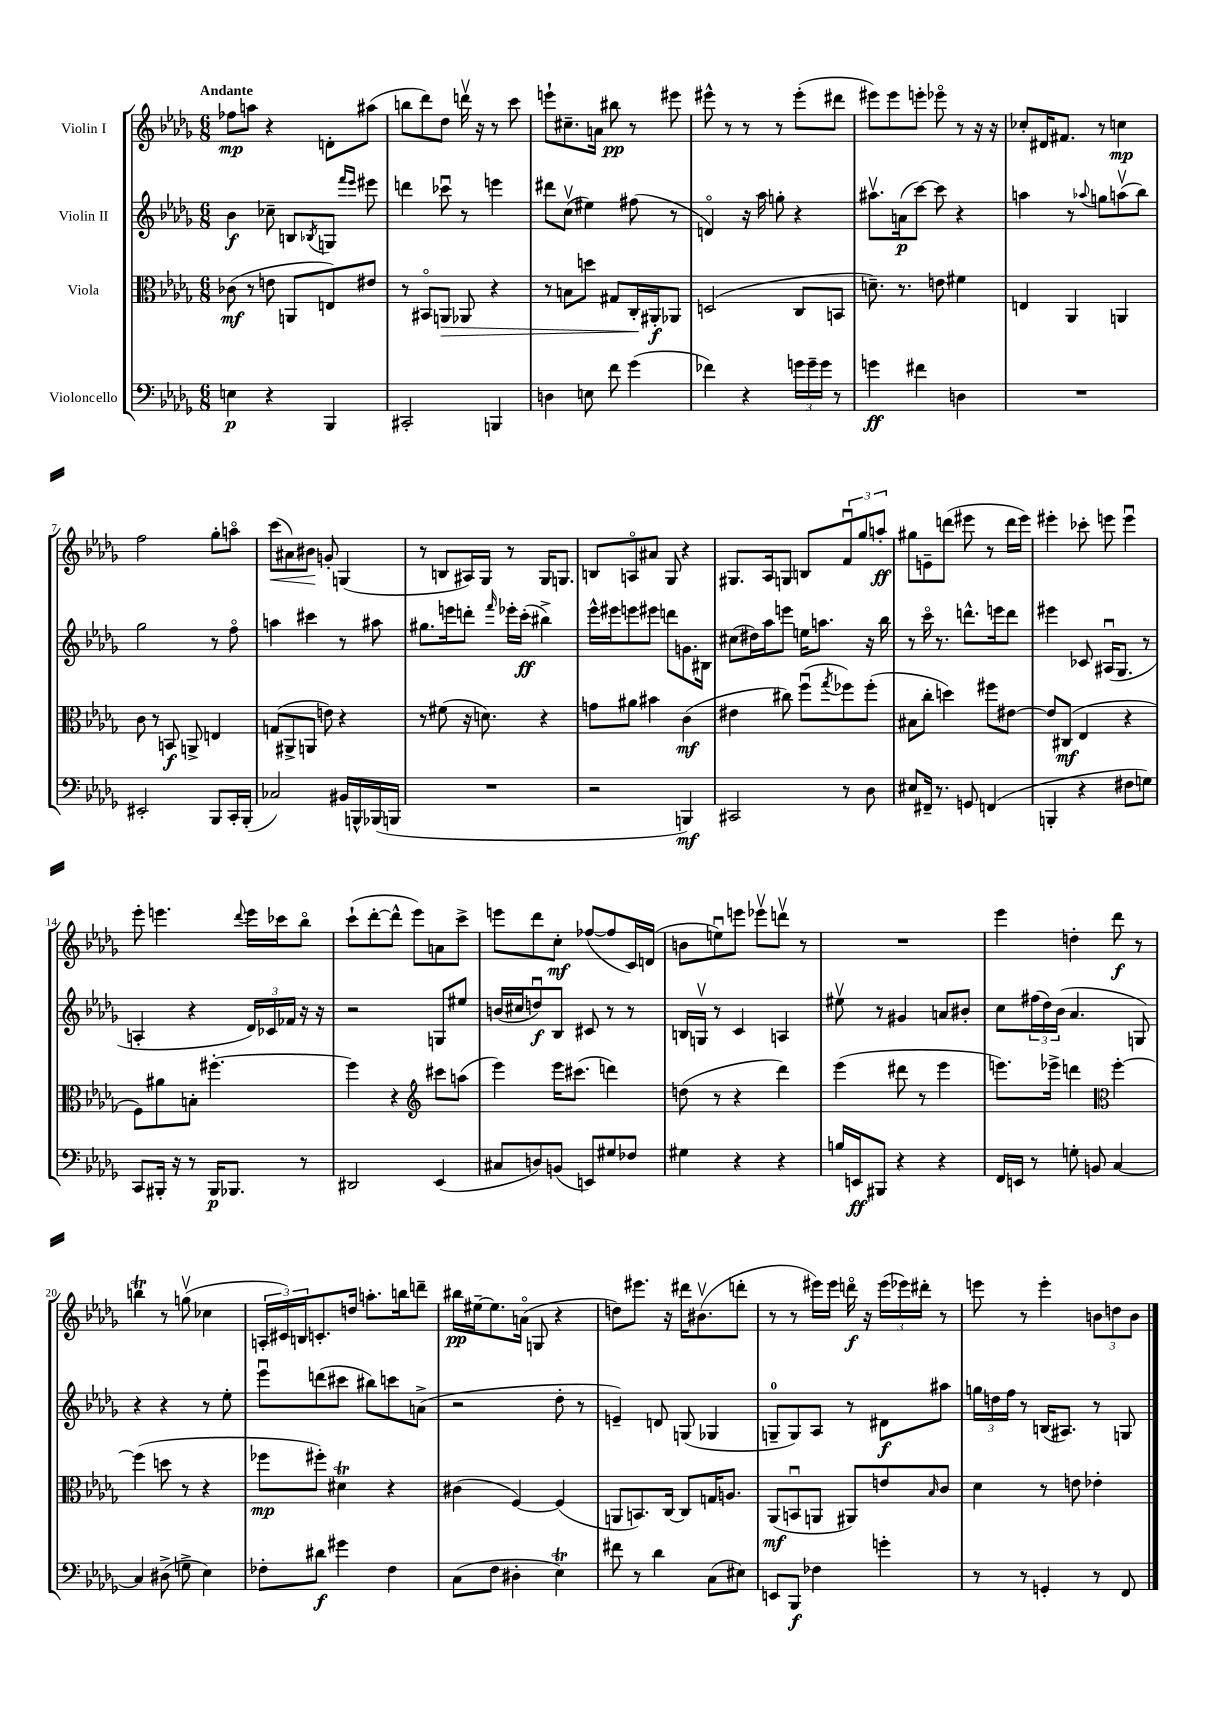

**kern	**kern	**kern	**kern
*staff4	*staff3	*staff2	*staff1
*clefF4	*clefC3	*clefG2	*clefG2
*k[b-e-a-d-g-]	*k[b-e-a-d-g-]	*k[b-e-a-d-g-]	*k[b-e-a-d-g-]
*M6/8	*M6/8	*M6/8	*M6/8
4E\	(8c-\	4b-\	8ff-\L
.	8r	.	8aa\J
4r	8e\	8cc-~\	4r
.	8AA/L	8B/L	.
.	.	8qB-/	.
4BBB-/	8E/)	8G/J	8d'\L
.	.	16qqfff/LL	.
.	.	16qqeee-/JJ	.
.	8e#/J	8eee#\	(8aa#\J
=	=	=	=
2CC#'/	8r	4ddd\	8bb\L
.	8BB#o/L	.	8ddd-\)
.	8AA/J	8ccc-u\	8dd-\J
.	8AA-/	8r	16dddv\
.	.	.	16r
4BBB/	4r	4eee\	8r
.	.	.	8ccc\
=	=	=	=
4D\	8r	8ddd#\L	8eee`\L
.	8B\L	(8ccv\J	8.cc#~\
8E\	8dd\J	4ee#\)	.
.	.	.	16a\Jk
8f\	8G#/L	.	8bb#\
(4g-\	16C'/L	(8ff#\	8r
.	16AA#'/J	.	.
.	8AA-/J	8r	8eee#\
=	=	=	=
4f-\)	(2D/	4do/)	8eee#^^\
.	.	.	8r
4r	.	16r	8r
.	.	16aa-\	.
.	.	8gg'\	8r
24g\LL	8C/L	4r	(8eee#'\L
24g~\	.	.	.
24g\JJ	.	.	.
8r	8BB/J	.	8ddd#\J
=	=	=	=
4g\	8.d~\)	8.aa#v\L	8eee#\L)
.	.	.	8eee#\
.	8.r	(16a\k	.
4f#\	.	[8ccc\J)	8eee'\J
.	8e\	8ccc\]	8eee-o\
4D\	4f#\	4r	8r
.	.	.	16r
.	.	.	16r
=	=	=	=
2.r	4E/	4aa\	8cc-'/L
.	.	.	16d#/K
.	.	.	8.f#/J
.	4AA-/	8r	.
.	.	8qqaa-/	.
.	.	8gg\L	8r
.	4AA/	(8aav\	4cc\
.	.	8bb-\J)	.
=	=	=	=
2EE#'/	8c\	2gg-\	2ff\
.	8r	.	.
.	8BB/	.	.
.	8AA^/	.	.
8BBB-/L	4E/	8r	8gg-'\L
16CC'/L	.	8ffo\	8aao\J
(16BBB-'/JJ	.	.	.
=	=	=	=
2C-/)	(8G/L	4aa\	(8ccc\L
.	8AA#^/	.	8a#\)
.	8AA/J	4ccc#\	8b#\J
.	8e\)	.	8g'/
16BB#/LL	4r	8r	(4G/
16BBB^^/	.	.	.
(16BBB-/	.	8aa#\	.
16BBB/JJ	.	.	.
=	=	=	=
2.r	8r	8.gg#\L	8r
.	(8f#\	.	8B/L
.	.	16eee\k	.
.	16r	8ddd'\J	16A#/L)
.	8.d\)	.	16G-/JJ
.	.	16qqfff/	.
.	.	16eee-'\LL	8r
.	.	(16ccc'\JJ	.
.	4r	4bb#^\)	16G-/LK
.	.	.	8.G/J
=	=	=	=
2r	8g\L	16eee-^^\LL	8B/L
.	.	16eee#\J	.
.	8a#\J	8eee\	8Ao/
.	4b#\	8eee#\J	8a#/J
.	.	8ddd\L	8G-/
4BBB/)	(4c\	8.g\	4r
.	.	16B#\Jk	.
=	=	=	=
2CC#/	4e#\	(8cc#\L	8.G#/L
.	.	16dd#\L)	.
.	.	16aa-\J	16A-/k
.	8cc#\)	8eee\J	8G/J
.	(8ffu\L	16ee\LK	8B/L
.	.	8.aa\J	.
.	8qgg-/	.	.
8r	8ff-\)	.	12fu/
.	.	.	12gg-/
8D-\	(8ff-'\J	16r	.
.	.	.	12aa'/J
.	.	16bb-\	.
=	=	=	=
8E#/L	8B#\L	8r	8gg#\L
16FF#~/Jk	8cc'\J	16ccco\	8e~\
8.r	.	8.r	.
.	4dd\)	.	(8ddd\J
8GG/	.	8.ddd^^\L	8eee#\
(4FF/	8ff#\L	.	8r
.	.	16eee\k	.
.	[8e#\J	8ddd\J	16ddd\LL
.	.	.	16eee#\JJ)
=	=	=	=
4BBB'/	8e#/]L	4eee#\	4eee#'\
.	(8C#/J	.	.
4r	4E-/	8c-/	8ccc-'\
.	.	(16A#u/LK	8eee\
.	.	8.G-/J	.
8F#\L	4r	.	4eeeu\
8G\J)	.	8r	.
=	=	=	=
8CC/L	8F\L)	4A'/	8eee-'\
16BBB#'/Jk	8a#\	.	4.eee\
16r	.	.	.
8r	8B'\J	4r	.
16BBB#/LK	[4.ff#'\	.	.
8.BBB-/J	.	.	.
.	.	.	8qqddd-/
.	.	24d-/LL)	16eee\LL
.	.	24c-/	.
.	.	.	16ccc-\J
.	.	24f-/JJ	.
8r	.	16r	8bb-o\J
.	.	16r	.
=	=	=	=
2DD#/	4ff#\]	2r	(8ccc`\L
.	.	.	[8ddd-'\
.	4r	.	8ddd-^^\]J
.	.	.	8eee-\L)
*	*clefG2	*	*
(4EE-/	8ccc#\L	8G/L	8a\
.	(8aa\J	8ee#/J	8ccc^\J
=	=	=	=
8C#/L	4eee-\)	(16b/LL	8eee\L
.	.	16cc#/J	.
8D/)	.	8ddu/)	8ddd-\
(8BB/J	16eee-\LK	8B-/J	8cc'\J
.	(8.ccc#\J	.	.
8EE/L)	.	8c#/	([8ff-/L
8G#/	4ddd\)	8r	8ff-/]
8F-/J	.	8r	16c/L)
.	.	.	(16d/JJ
=	=	=	=
4G#\	(8dd\	16B/LL	8b\L
.	.	16Gv/JJ	.
.	8r	8r	8eeu\)
4r	4r	4c/	8eee\J
.	.	.	8eee-v\L
4r	4ddd-\)	4A/	8dddv\J
.	.	.	8r
=	=	=	=
16B/LL	(4eee-\	8ee#v\	2.r
16EE/J	.	.	.
8BBB#/J	.	8r	.
4r	8ddd#\	4g#/	.
.	8r	.	.
4r	4eee-\	8a/L	.
.	.	8b#'/J	.
=	=	=	=
16FF/LL	8.eee\L)	8cc\L	4eee-\
16EE/JJ	.	.	.
8r	.	(24ff#\L	.
.	.	24dd-\)	.
.	16eee-^\Jk	.	.
.	.	(24b-\JJ	.
8G'\	4ddd\	4.a-/	4dd'\
8BB/	.	.	.
*	*clefC3	*	*
[4C/	[4ff'\	.	8ddd-\
.	.	8G/)	8r
=	=	=	=
4C/]	(4ff\]	4r	4bb\
(8D#^\	8dd\	4r	8r
8G^\	8r	.	(8ggv\
4E-\)	4r	8r	4cc-\
.	.	8ee-'\	.
=	=	=	=
8F-'\L	8ff-\L	8eee-u\L	24A'/LL
.	.	.	24c#/)
.	.	.	24B/J
8d#\J	8ff#'\J)	(8ddd\	8.c'/
4g#\	4d#\	8ccc#\J	.
.	.	.	16dd/Jk
.	.	8bb#\L)	8.aa'\L
4F-\	4r	8ccc\	.
.	.	.	16bb\k
.	.	(8a^\J	8ddd~\J
=	=	=	=
(8C\L	(4c#\	2r	16bb#\LL
.	.	.	[16ee#~\J
8F\J	.	.	8.ee#\]
4D#'\	[4F/)	.	.
.	.	.	(16ao\Jk
.	.	.	8G/
4E-\)	(4F/]	8dd-'\	4r
.	.	8r	.
=	=	=	=
8f#\	8AA/L	4e~/)	8dd\L)
8r	8.BB/)	.	8.eee#\J
4d-\	.	8d/	.
.	[16C/Jk	.	16r
.	8C/]L	(8G/	16ddd#\LK
.	.	.	(8.b#v\
(8C\L	16G/K	4G-/	.
.	8.A/J	.	.
8E#\J)	.	.	8ddd'\J
=	=	=	=
8EE/L	(8AA-/L	8G~/L	8r
8BBB-/J	8BBu/	8G/)	8r
4F-\	8AA/J	8A-/J	16eee#\LL)
.	.	.	16eee#\JJ
.	8AA#/L)	8r	16dddo\
.	.	.	16r
4g'\	8e/	8d#\L	(24eee#\LL
.	.	.	24eee-\)
.	.	.	24ddd#'\JJ
.	16qqB-/	.	.
.	8c/J	8aa#\J	8r
=	=	=	=
8r	4d-\	24gg\LL	8eee\
.	.	24dd\	.
.	.	24ff\JJ	.
8r	.	8r	8r
4GG'/	8r	(16B/LK	4eee'\
.	.	8.A#/J)	.
.	8e\	.	.
8r	4e-'\	8r	12b\L
.	.	.	12dd\
8FF/	.	8G/	.
.	.	.	12b\J
==	==	==	==
*-	*-	*-	*-
